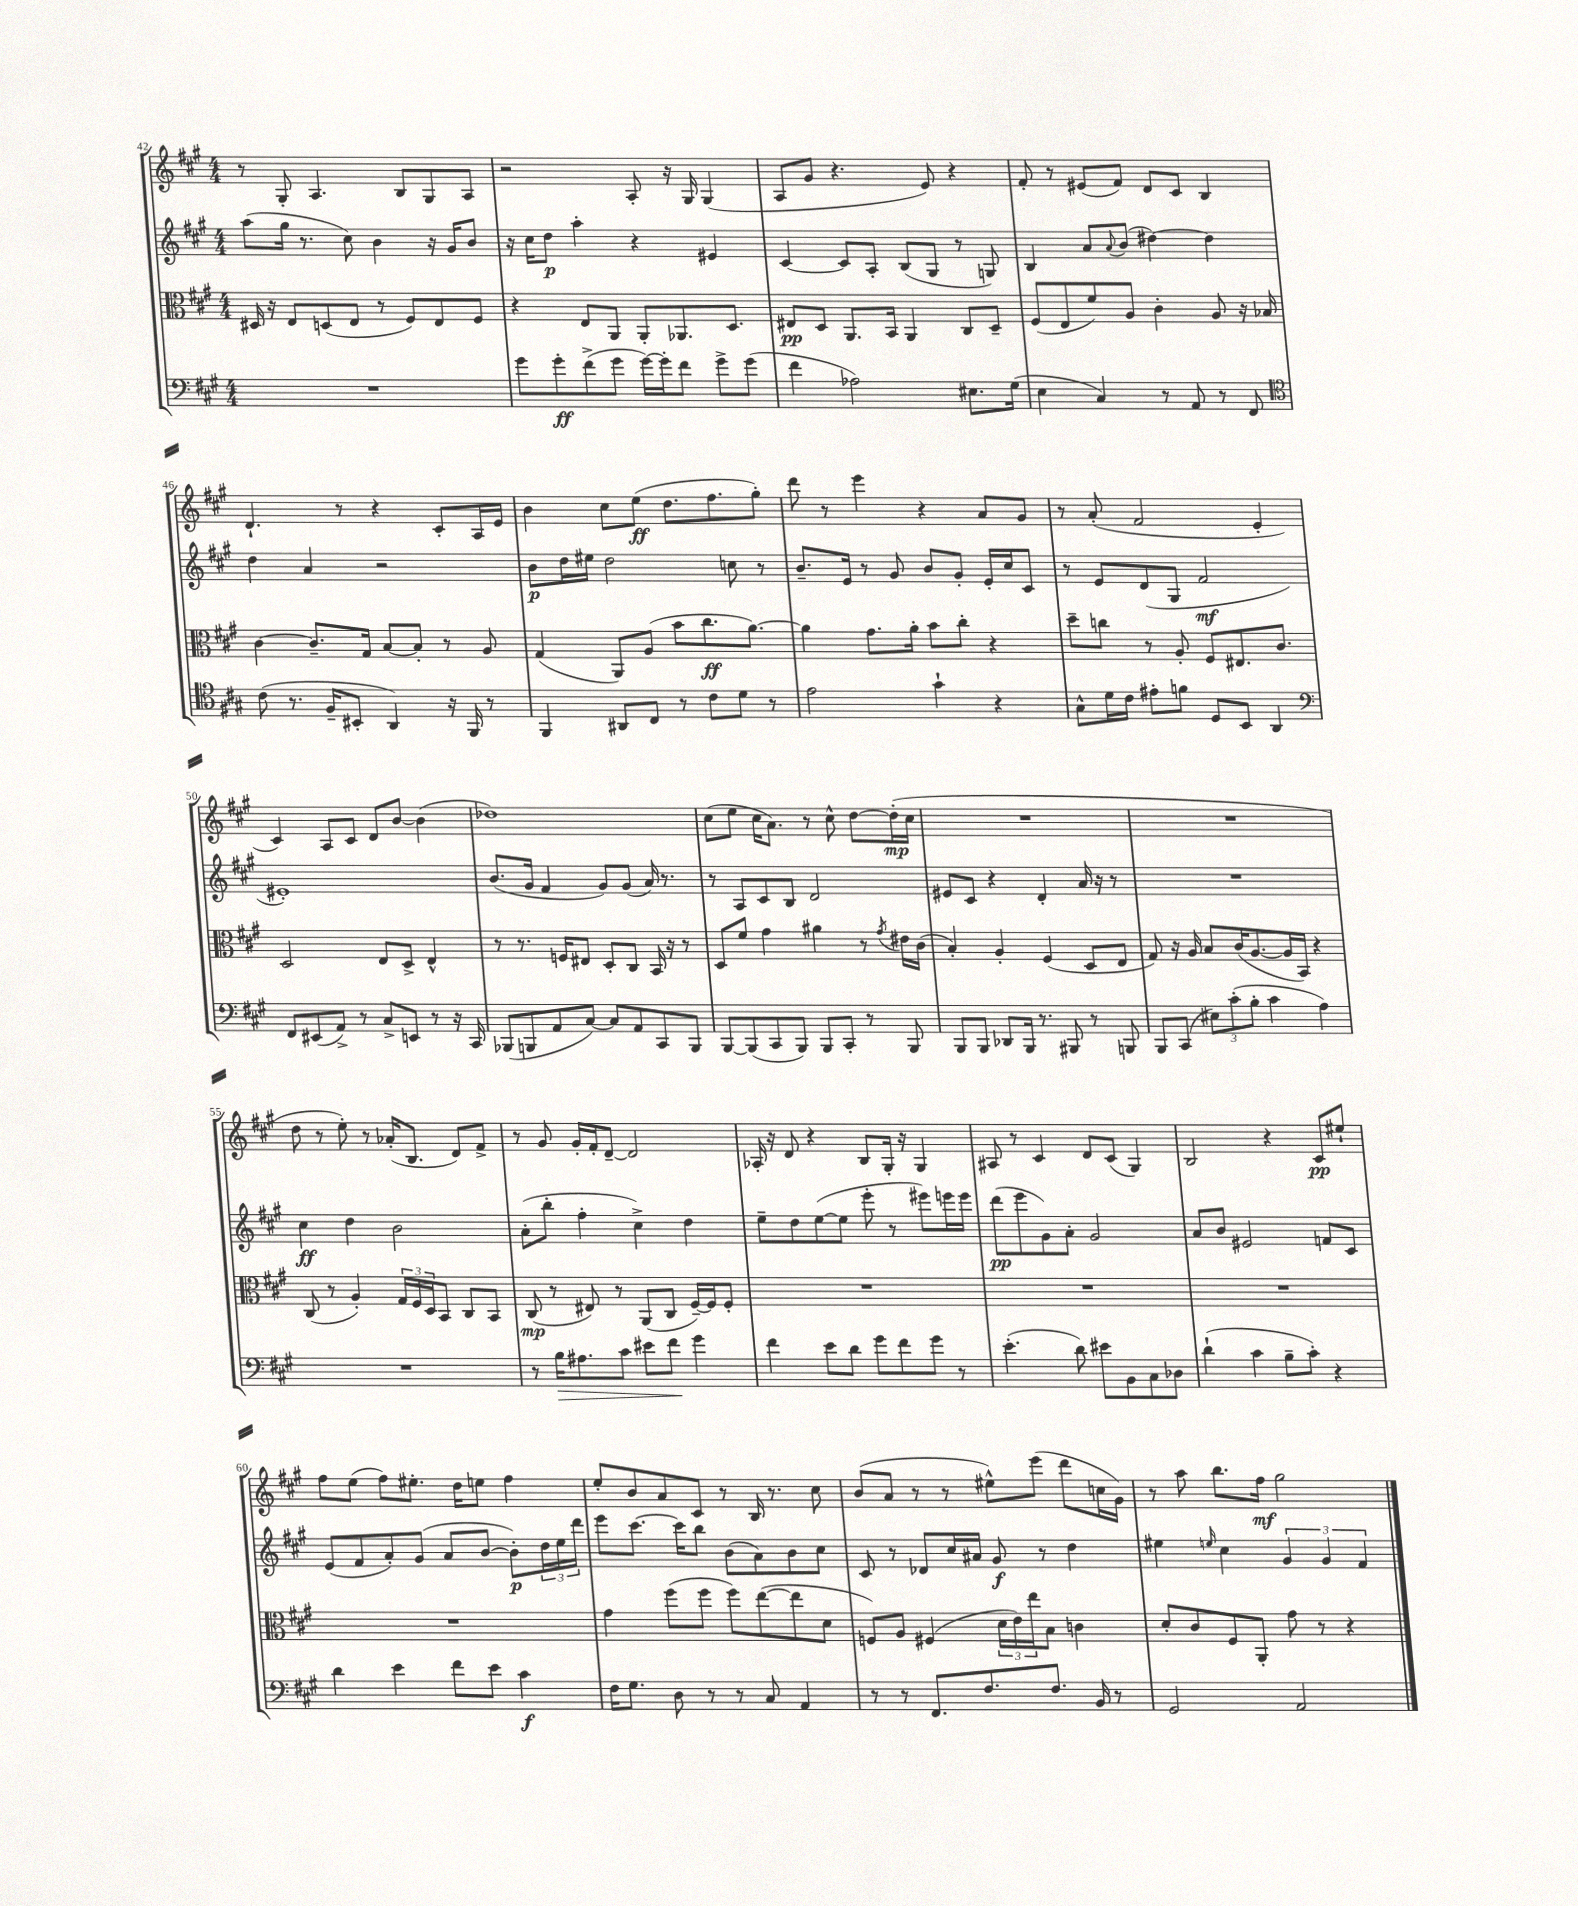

**kern	**kern	**kern	**kern
*staff4	*staff3	*staff2	*staff1
*clefF4	*clefC3	*clefG2	*clefG2
*k[f#c#g#]	*k[f#c#g#]	*k[f#c#g#]	*k[f#c#g#]
*M4/4	*M4/4	*M4/4	*M4/4
1r	16D#/	(8aa\L	8r
.	16r	.	.
.	8E/L	16gg#\Jk	8G#'/
.	.	8.r	.
.	(8D/	.	4.A/
.	8E/J	8cc#\)	.
.	8r	4b\	.
.	8F#/L)	.	8B/L
.	8E/	16r	8G#/
.	.	16g#/LK	.
.	8F#/J	8b/J	8A/J
=	=	=	=
8g#\L	4r	16r	2r
.	.	16cc#\LK	.
8g#'\	.	8dd\J	.
(8f#^\	8E/L	4aa'\	.
8g#\J	8AA/J	.	.
[16g#\LL)	8AA'/L	4r	8A'/
16g#'\]J	.	.	.
8f#\J	8.AA-/	.	16r
.	.	.	16G#/
8g#^\L	.	4e#/	(4G#/
.	8.D/J	.	.
(8g#\J	.	.	.
=	=	=	=
4f#\	8E#/L	[4c#/	8A/L
.	8D/J	.	8g#/J
2A-\)	8.AA/L	8c#/]L	4.r
.	.	8A'/J	.
.	16BB/Jk	.	.
.	4AA/	(8B/L	.
.	.	8G#/J	8e/)
8.E#\L	8C#/L	8r	4r
.	8D~/J	8G/)	.
(16G#\Jk	.	.	.
=	=	=	=
4E\	(8F#/L	4B/	8f#'/
.	8E/	.	8r
4C#/)	8f#/)	8a/L	(8e#/L
.	.	8qqa/	.
.	8A/J	(8b/J	8f#/J)
8r	4c#'\	[4dd#\)	8d/L
8AA/	.	.	8c#/J
8r	8A/	4dd#\]	4B/
8FF#/	16r	.	.
.	16B-/	.	.
=	=	=	=
*clefC4	*	*	*
(8c#\	[4c#\	4dd\	4.d`/
8.r	.	.	.
.	8.c#~/]L	4a/	.
16F#~/LK	.	.	.
8BB#'/J	.	.	8r
.	16G#/Jk	.	.
4AA/)	[8B/L	2r	4r
.	8B'/]J	.	.
16r	8r	.	8c#'/L
16FF#/	.	.	.
8r	8A/	.	16A/L
.	.	.	16e/JJ
=	=	=	=
4FF#/	(4G#/	8b\L	4b\
.	.	16dd\L	.
.	.	16ee#\JJ	.
8AA#/L	8AA/L)	2dd\	8cc#\L
8C#/J	(8A/J	.	(8ee\J
8r	8b\L	.	8.dd\L
8c#\L	8.cc#\	.	.
.	.	.	8.ff#\
8d\J	.	8cc\	.
.	[8.a\J)	.	.
8r	.	8r	8gg#'\J)
=	=	=	=
2e\	4a\]	8.b~/L	8ddd\
.	.	.	8r
.	.	16e/Jk	.
.	8.g#\L	8r	4eee\
.	.	8g#/	.
.	16a'\Jk	.	.
4g#`\	8b\L	8b/L	4r
.	8cc#'\J	8g#'/J	.
4r	4r	16e'/LL	8a/L
.	.	16cc#/J	.
.	.	8c#/J	8g#/J
=	=	=	=
8G#^^\L	8dd~\L	8r	8r
16d\L	8cc\J	8e/L	(8a'/
16c#\JJ	.	.	.
8e#'\L	8r	(8d/	2f#/
8f\J	8A'/	8G#/J	.
8D/L	8F#/L	2f#/	.
8BB/J	8.E#/	.	.
4AA/	.	.	4e'/
.	8.c#/J	.	.
=	=	=	=
*clefF4	*	*	*
8FF#/L	2D/	1e#')	4c#/)
(8EE#/	.	.	.
8AA^/J)	.	.	8A/L
8r	.	.	8c#/J
8C#^/L	8E/L	.	8d/L
8EE/J	8D^/J	.	[8b/J
8r	4E^^/	.	(4b\]
16r	.	.	.
16CC#/	.	.	.
=	=	=	=
(8BBB-/L	8r	(8.b/L	1dd-)
8BBB/	8.r	.	.
.	.	16g#/Jk	.
8AA/	.	4f#/	.
.	16F/LK	.	.
[8C#/J)	8E#/J	.	.
8C#/]L	8D'/L	8g#/L)	.
8AA/	8C#/J	(8g#/J	.
8CC#/	16BB/	16a/)	.
.	16r	8.r	.
8BBB/J	8r	.	.
=	=	=	=
[8BBB/L	8D/L	8r	(8cc#\L
(8BBB/]	8f#/J	8A/L	8ee\J
8CC#/	4g#\	8c#/	16cc#\LK
.	.	.	8.a\J)
8BBB/J)	.	8B/J	.
8BBB/L	4a#\	2d/	8r
8CC#'/J	.	.	8cc#^^\
8r	8r	.	[8dd\L
.	8qg#/	.	.
8BBB/	16e#\LL	.	(16dd'\]L
.	(16c#\JJ	.	16cc#\JJ
=	=	=	=
8BBB/L	4B'/)	8e#/L	1r
8BBB/J	.	8c#/J	.
8DD-/L	4A'/	4r	.
16BBB/Jk	.	.	.
8.r	.	.	.
.	(4F#/	4d'/	.
8BBB#/	.	.	.
8r	8D/L	16a/	.
.	.	16r	.
8BBB/	8E/J	8r	.
=	=	=	=
8BBB/L	8G#/)	1r	1r
(8CC#/J	16r	.	.
.	16A/	.	.
12E#\L)	8B/L	.	.
(12c#'\	.	.	.
.	(16c#/K	.	.
12B'\J	.	.	.
.	[8.A/	.	.
4c#\	.	.	.
.	16A/]L	.	.
.	16BB/JJ)	.	.
4A\)	4r	.	.
=	=	=	=
1r	(8C#/	4cc#\	8dd\
.	8r	.	8r
.	4A'/)	4dd\	8ee'\)
.	.	.	8r
.	24G#/LL	2b\	(16a-'/LK
.	24F#/	.	.
.	.	.	8.B/J
.	24D/J	.	.
.	8BB/J	.	.
.	8C#/L	.	8d/L)
.	8BB/J	.	8f#^/J
=	=	=	=
8r	(8C#/	(8a'\L	8r
16B\LK	8r	8bb'\J	8g#/
8.A#\	.	.	.
.	8E#/)	4ff#'\	16g#'/LL
.	.	.	16f#'/J
8c#\J	8r	.	[8d~/J
8e#\L	(8AA/L	4cc#^\)	2d/]
8f#\J	8C#/J	.	.
4g#\	[16F#~/LL)	4dd\	.
.	16F#/]J	.	.
.	8F#'/J	.	.
=	=	=	=
4f#\	1r	8ee~\L	16A-'/
.	.	.	16r
.	.	8dd\	8d/
8e\L	.	([8ee\	4r
8d\J	.	8ee\]J	.
8g#\L	.	8eee'\	8B/L
8f#\	.	8r	16G#'/Jk
.	.	.	16r
8g#\J	.	8eee#\L)	4G#/
8r	.	16eee\L	.
.	.	16eee\JJ	.
=	=	=	=
(4.e'\	1r	(8ddd\L	8A#/
.	.	8eee\	8r
.	.	8g#\)	4c#/
8d\)	.	8a'\J	.
8e#\L	.	2g#/	8d/L
8BB\	.	.	(8c#/J
8C#\	.	.	4G#/)
8D-\J	.	.	.
=	=	=	=
(4d`\	1r	8a/L	2B/
.	.	8b/J	.
4c#\	.	2e#/	.
8B~\L	.	.	4r
8c#'\J)	.	.	.
4r	.	8f/L	8c#/L
.	.	8c#/J	8ee#`/J
=	=	=	=
4d\	1r	(8e/L	8ff#\L
.	.	8f#/	(8ee\J
4e\	.	8a'/)	8ff#\L)
.	.	(8g#/J	8.ee#'\J
8f#\L	.	8a/L	.
.	.	.	16dd\LK
8e\J	.	[8b/J	8ee\J
4c#\	.	8b'\]L)	4ff#\
.	.	24dd\L	.
.	.	24ee\	.
.	.	24ddd\JJ	.
=	=	=	=
16F#\LK	4g#\	8eee\L	8ee'/L
8.G#\J	.	.	.
.	.	[8.ccc#\J	8b/
8D\	(8ff#\L	.	8a/
.	.	16ccc#\]LK	.
8r	8ff#\J	8bb\J	8c#/J
8r	8ff#\L)	(8b\L	8r
8C#/	([8ee\	8a\)	16B/
.	.	.	8.r
4AA/	8ee\]	8b\	.
.	8d\J	8cc#\J	8cc#\
=	=	=	=
8r	8F/L)	8c#/	(8b/L
8r	8A/J	8r	8a/J
8.FF#/L	(4F#/	8d-/L	8r
.	.	16cc#/L	8r
8.F#/	.	16a#/JJ	.
.	24d\LL	8g#/	8ee#^^\L)
.	24e\)	.	.
.	24ee\J	.	.
8.F#/J	8B\J	8r	(8eee\J
.	4c\	4dd\	8ddd\L
16BB/	.	.	.
8r	.	.	16cc\L
.	.	.	16g#\JJ)
=	=	=	=
2GG#/	8d'/L	4ee#\	8r
.	8c#/	.	8aa\
.	.	16qqee/	.
.	8F#/	4cc#\	8.bb\L
.	8AA'/J	.	.
.	.	.	16ff#\Jk
2AA/	8g#\	6g#/	2gg#\
.	8r	.	.
.	.	6g#/	.
.	4r	.	.
.	.	6f#/	.
==	==	==	==
*-	*-	*-	*-
